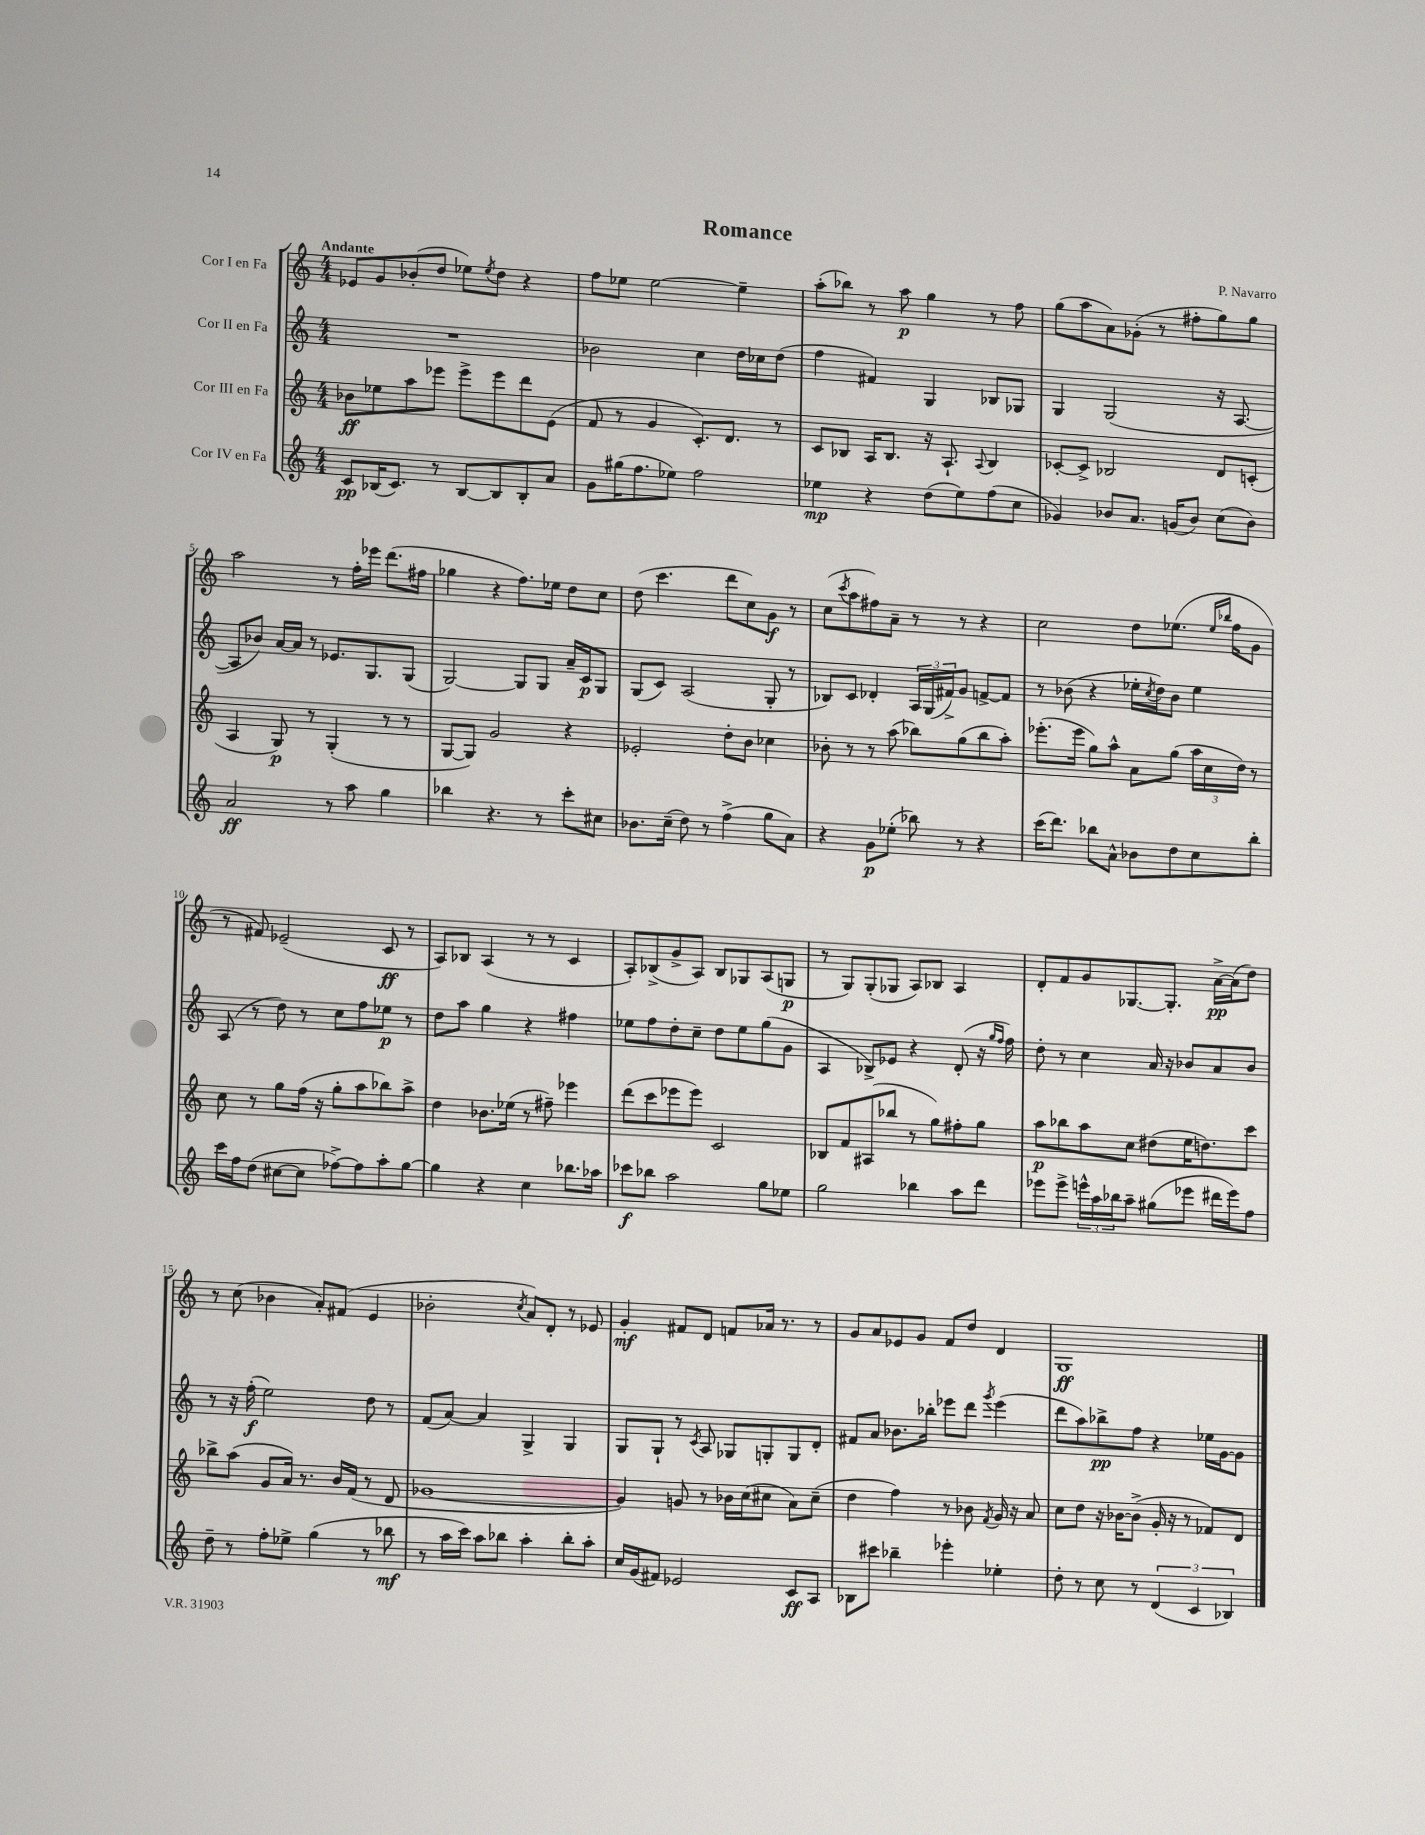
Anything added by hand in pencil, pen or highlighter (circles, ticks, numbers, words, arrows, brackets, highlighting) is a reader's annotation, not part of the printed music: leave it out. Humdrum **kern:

**kern	**dynam	**kern	**dynam	**kern	**dynam	**kern	**dynam
*part4	*part4	*part3	*part3	*part2	*part2	*part1	*part1
*staff4	*staff4	*staff3	*staff3	*staff2	*staff2	*staff1	*staff1
*I"Cor IV en Fa	*	*I"Cor III en Fa	*	*I"Cor II en Fa	*	*I"Cor I en Fa	*
*clefG2	*	*clefG2	*	*clefG2	*	*clefG2	*
*k[]	*	*k[]	*	*k[]	*	*k[]	*
*M4/4	*	*M4/4	*	*M4/4	*	*M4/4	*
=1	=1	=1	=1	=1	=1	=1	=1
!	!	!	!	!	!	!LO:TX:a:B:t=Andante	!
8c/L	pp	8b-X\L	ff	1r	.	8e-X/L	.
(16B-X/K	.	8ee-X\	.	.	.	8g/	.
8.c/J)	.	.	.	.	.	.	.
.	.	8aa\	.	.	.	(8b-X'/	.
8r	.	8eee-X\J	.	.	.	8dd/J	.
[8B-/L	.	8eee-^\L	.	.	.	8ee-X\L)	.
.	.	.	.	.	.	8qee-/	.
8B-/]	.	8eee-\	.	.	.	8dd\J	.
8B-'/	.	8ddd\	.	.	.	4r	.
8a/J	.	(8e\J	.	.	.	.	.
=2	=2	=2	=2	=2	=2	=2	=2
8g\L	.	8f/	.	2b-X\	.	8ff\L	.
(16gg#X\K	.	8r	.	.	.	8ee-X\J	.
8.ff\	.	.	.	.	.	.	.
.	.	4g/	.	.	.	[2ee-\	.
8ee-X\J)	.	.	.	.	.	.	.
2ff\	.	8.c'/L)	.	4cc\	.	.	.
.	.	8.d/J	.	.	.	.	.
.	.	.	.	16dd\LL	.	4ee-~\]	.
.	.	.	.	16cc-X\J	.	.	.
.	.	8r	.	(8dd\J	.	.	.
=3	=3	=3	=3	=3	=3	=3	=3
4ee-X\	mp	8c/L	.	4ff\	.	(8aa'\L	.
.	.	8B-X/J	.	.	.	8bb-X\J)	.
4r	.	16A/KL	.	4f#X/)	.	8r	.
.	.	8.B-/J	.	.	.	.	.
.	.	.	.	.	.	8aa\	p
(8dd\L	.	16r	.	4G/	.	4gg\	.
.	.	8.A`/	.	.	.	.	.
8ee-\)	.	.	.	.	.	.	.
.	.	8qqA/	.	.	.	.	.
(8ff\	.	4B-/	.	8B-X/L	.	8r	.
8cc\J	.	.	.	8G-X/J	.	8ff\	.
=4	=4	=4	=4	=4	=4	=4	=4
4g-X/)	.	[8c-X'/L	.	4G/	.	(8gg\L	.
.	.	8c-^/J]	.	.	.	8aa\	.
8b-X/L	.	2B-X/	.	(2G/	.	8a\)	.
8.a/J	.	.	.	.	.	(8g-X'\J	.
.	.	.	.	.	.	8r	.
(16gn/KL	.	.	.	.	.	.	.
8b-/J)	.	.	.	.	.	8ff#X'\L	.
(8cc\L	.	8d/L	.	16r	.	8gg\)	.
.	.	.	.	[8.A/	.	.	.
8b-\J)	.	(8cn'/J	.	.	.	8gg\J	.
!!LO:LB:g=z
=5	=5	=5	=5	=5	=5	=5	=5
2a/	ff	4A/	.	8A/L]	.	2aa\	.
.	.	.	.	8b-X/J)	.	.	.
.	.	8G/)	p	[16a/LL	.	.	.
.	.	.	.	16a/JJ]	.	.	.
.	.	8r	.	8r	.	.	.
8r	.	(4G'/	.	8.e-X/L	.	8r	.
8aa\	.	.	.	.	.	16ff'\LL	.
.	.	.	.	8.G/	.	16eee-X\JJ	.
4gg\	.	8r	.	.	.	(8.ddd\L	.
.	.	8r	.	(8G/J	.	.	.
.	.	.	.	.	.	16ff#X\Jk	.
=6	=6	=6	=6	=6	=6	=6	=6
4bb-X\	.	[8G/L	.	[2G/)	.	4gg-X\	.
.	.	8G/J])	.	.	.	.	.
4.r	.	2g/	.	.	.	4r	.
.	.	.	.	8G/L]	.	8.ff\L)	.
8r	.	.	.	8G/J	.	.	.
.	.	.	.	.	.	16ee-X\Jk	.
8ccc'\L	.	4r	.	16a~/LL	.	8dd\L	.
.	.	.	.	16c/J	p	.	.
8cc#X\J	.	.	.	8G/J	.	8cc\J	.
=7	=7	=7	=7	=7	=7	=7	=7
8.b-X\L	.	2e-X'/	.	(8G/L	.	(8dd\	.
.	.	.	.	8c/J)	.	4.ccc\	.
(16cc~\Jk	.	.	.	.	.	.	.
8dd\)	.	.	.	(2A/	.	.	.
8r	.	.	.	.	.	.	.
(4ff^\	.	8dd'\L	.	.	.	8ddd\L	.
.	.	8b\J	.	.	.	8cc\)	.
8gg\L	.	4cc-X\	.	8G'/	.	8g\J	f
8a\J)	.	.	.	8r	.	8r	.
=8	=8	=8	=8	=8	=8	=8	=8
4r	.	8b-X'\	.	8B-X/L)	.	(8cc\L	.
.	.	.	.	.	.	8qccc/	.
.	.	8r	.	8c/J	.	8aa\	.
8g\L	p	8r	.	4d-X'/	.	8ff#X\)	.
(8ee-X'\J	.	(8aa\	.	.	.	8a~\J	.
8bb-X\)	.	8bb-X\L)	.	24A/LL	.	8r	.
.	.	.	.	(24G/	.	.	.
.	.	.	.	24f#X^/J)	.	.	.
8r	.	(8gg\	.	8g/J	.	8r	.
4r	.	8bb-\	.	[8fn^/L	.	4r	.
.	.	8aa'\J)	.	8f/J]	.	.	.
=9	=9	=9	=9	=9	=9	=9	=9
(16ccc\KL	.	(8.eee-X'\L	.	8r	.	2cc\	.
8.ddd\J)	.	.	.	.	.	.	.
.	.	.	.	(8b-X\	.	.	.
.	.	16eee-\Jk	.	.	.	.	.
8bb-X\L	.	8gg\L)	.	4r	.	.	.
8a^^\J	.	8aa^^\J	.	.	.	.	.
8b-X\L	.	8a\L	.	16ee-X'\LL	.	8dd\L	.
.	.	.	.	8qcc/	.	.	.
.	.	.	.	16dd\J)	.	.	.
8dd\	.	(8gg\J	.	8b-\J	.	(8.ee-X\J	.
8cc\	.	24aa\LL	.	4ee-\	.	.	.
.	.	24cc\	.	.	.	.	.
.	.	.	.	.	.	16qqee-/LL	.
.	.	.	.	.	.	16qqbb-X/JJ	.
.	.	.	.	.	.	16ff\KL	.
.	.	24dd\JJ)	.	.	.	.	.
8bb-'\J	.	8r	.	.	.	8g\J	.
!!LO:LB:g=z
=10	=10	=10	=10	=10	=10	=10	=10
16ccc\LL	.	8cc\	.	(8A/	.	8r	.
16ff\J	.	.	.	.	.	.	.
(8dd\J	.	8r	.	8r	.	8f#X/)	.
[8cc#X\L	.	8gg\L	.	8dd\)	.	(2e-X~/	.
8cc#\J]	.	(16ff\Jk	.	8r	.	.	.
.	.	16r	.	.	.	.	.
[8ff-X^\L)	.	8gg'\L	.	8cc\L	.	.	.
8ff-\]	.	8aa\	.	8ff\	.	.	.
8aa'\	.	8bb-X\)	.	8ee-X\J	p	8c/	ff
[8gg\J	.	8aa^\J	.	8r	.	8r	.
=11	=11	=11	=11	=11	=11	=11	=11
4gg\]	.	4dd\	.	8dd\L	.	8A/L)	.
.	.	.	.	8aa\J	.	8B-X/J	.
4r	.	8.b-X\L	.	4gg\	.	(4A/	.
.	.	(16ee-X\Jk	.	.	.	.	.
4cc\	.	8r	.	4r	.	8r	.
.	.	8ff#X~\)	.	.	.	8r	.
8.bb-X\L	.	4eee-X\	.	4ff#X\	.	4c/	.
16aa-X\Jk	.	.	.	.	.	.	.
=12	=12	=12	=12	=12	=12	=12	=12
8ccc-X\L	f	(8ddd\L	.	8ee-X\L	.	8A'/L)	.
8bb-X\J	.	8ccc\	.	8ff\	.	(8B-X^/	.
2aa\	.	8eee-X\	.	8dd'\	.	8g^/	.
.	.	8eee-\J)	.	8cc~\J	.	8A/J)	.
.	.	2c/	.	8dd\L	.	8B-/L	.
.	.	.	.	8ee-\	.	8G-X/	.
8gg\L	.	.	.	(8gg\	.	(8A/	.
8ee-X\J	.	.	.	8g\J	.	8Gn/J	p
=13	=13	=13	=13	=13	=13	=13	=13
2gg\	.	8B-X/L	.	4A/	.	8r	.
.	.	8f/	.	.	.	8G/L)	.
.	.	(8A#X/	.	8B-X^/L)	.	(8G'/	.
.	.	8bb-X/J	.	8e-X/J	.	8G-X/J	.
4bb-X\	.	8r	.	4r	.	8A/L)	.
.	.	8gg\L)	.	.	.	8B-X/J	.
8aa\L	.	8ff#X'\	.	(8d'/	.	4A/	.
8ddd\J	.	8gg\J	.	16r	.	.	.
.	.	.	.	16qqgg/LL	.	.	.
.	.	.	.	16qqff/JJ	.	.	.
.	.	.	.	16ff\)	.	.	.
=14	=14	=14	=14	=14	=14	=14	=14
8eee-X\L	.	8aa\L	p	8dd'\	.	8d'/L	.
8eee-^\J	.	8bb-X\	.	8r	.	8f/	.
24eeen^^\LL	.	8aa\	.	4cc\	.	8g/	.
24aa\	.	.	.	.	.	.	.
24bb-X\J	.	.	.	.	.	.	.
8aa~\J	.	8cc\J	.	.	.	[8.G-X/	.
(8gg#X\L	.	(8dd#X\L	.	16a/	.	.	.
.	.	.	.	16r	.	8.G-'/J]	.
8eee-X\J	.	16ee\K	.	8b-X/L	.	.	.
.	.	8.ddn\)	.	.	.	.	.
16ddd#X\LL	.	.	.	8a/	.	[16a^\LL	pp
16eee-\J)	.	.	.	.	.	(16a\J]	.
8ff\J	.	8ccc\J	.	8b-/J	.	8dd\J)	.
!!LO:LB:g=z
=15	=15	=15	=15	=15	=15	=15	=15
8dd~\	.	8bb-X^\L	.	8r	.	8r	.
8r	.	(8aa\J	.	16r	.	(8cc\	.
.	.	.	.	(16ff'\	f	.	.
8ff'\L	.	8g/L	.	2ee\)	.	4b-X\	.
8ee-X^\J	.	16a/Jk)	.	.	.	.	.
.	.	8.r	.	.	.	.	.
(4gg\	.	.	.	.	.	8a'/L)	.
.	.	16b/LL	.	.	.	(8f#X/J	.
.	.	(16f/JJ	.	.	.	.	.
8r	.	8r	.	8dd\	.	4e/	.
8bb-X\	mf	8d/	.	8r	.	.	.
=16	=16	=16	=16	=16	=16	=16	=16
8r	.	[1g-X	.	(8f/L	.	2b-X'\	.
16aa\LL	.	.	.	[8a/J)	.	.	.
16ccc\JJ)	.	.	.	.	.	.	.
8aa\L	.	.	.	4a/]	.	.	.
8bb-X\J	.	.	.	.	.	.	.
.	.	.	.	.	.	8qcc/	.
4aa'\	.	.	.	4G^/	.	8a/L)	.
.	.	.	.	.	.	8d'/J	.
8bb-'\L	.	.	.	4G/	.	8r	.
8aa'\J	.	.	.	.	.	8e-X/	.
=17	=17	=17	=17	=17	=17	=17	=17
16cc/LL	.	4g-/])	.	8G/L	.	4g'/	mf
(16g/J	.	.	.	.	.	.	.
8f#X/J)	.	.	.	8G`/J	.	.	.
2e-X/	.	8gn/	.	8r	.	8f#X/L	.
.	.	.	.	8qc/	.	.	.
.	.	8r	.	8A/	.	8d/J	.
.	.	16b-X\LL	.	8G-X/L	.	8fn/L	.
.	.	(16cc\J	.	.	.	.	.
.	.	8cc#X\J	.	8Gn'/	.	16a-X/Jk	.
.	.	.	.	.	.	8.r	.
8c/L	ff	8a\L)	.	8G/	.	.	.
8A/J	.	(8cc#~\J	.	8d'/J	.	8r	.
=18	=18	=18	=18	=18	=18	=18	=18
8B-X\L	.	4dd\	.	8f#X/L	.	8g/L	.
8ccc#X\J	.	.	.	8a/J	.	8a/	.
4bb-X~\	.	4ff\)	.	8.b-X\L	.	8e-X/	.
.	.	.	.	.	.	8g/J	.
.	.	.	.	16bb-X'\Jk	.	.	.
4eee-X'\	.	8r	.	8eee-X\L	.	8f/L	.
.	.	8b-X\	.	8ddd\J	.	8dd/J	.
.	.	8qf/	.	8qggg/	.	.	.
4ee-X'\	.	16g/	.	(4eee-\	.	4d/	.
.	.	16r	.	.	.	.	.
.	.	8a/	.	.	.	.	.
=19	=19	=19	=19	=19	=19	=19	=19
8dd'\	.	8cc\L	.	8ddd\L	.	1G	ff
8r	.	8dd\J	.	8aa\)	.	.	.
8cc\	.	16r	.	8bb-X^\	pp	.	.
.	.	[16b-X\KL	.	.	.	.	.
8r	.	(8b-^\J]	.	8ff\J	.	.	.
(6d/	.	16g'/	.	4r	.	.	.
.	.	16r	.	.	.	.	.
.	.	8r	.	.	.	.	.
6c/	.	.	.	.	.	.	.
.	.	8f-X/L)	.	16ee-X\LL	.	.	.
.	.	.	.	[16g\J	.	.	.
6B-X/)	.	.	.	.	.	.	.
.	.	8d/J	.	8g\J]	.	.	.
==	==	==	==	==	==	==	==
*-	*-	*-	*-	*-	*-	*-	*-
